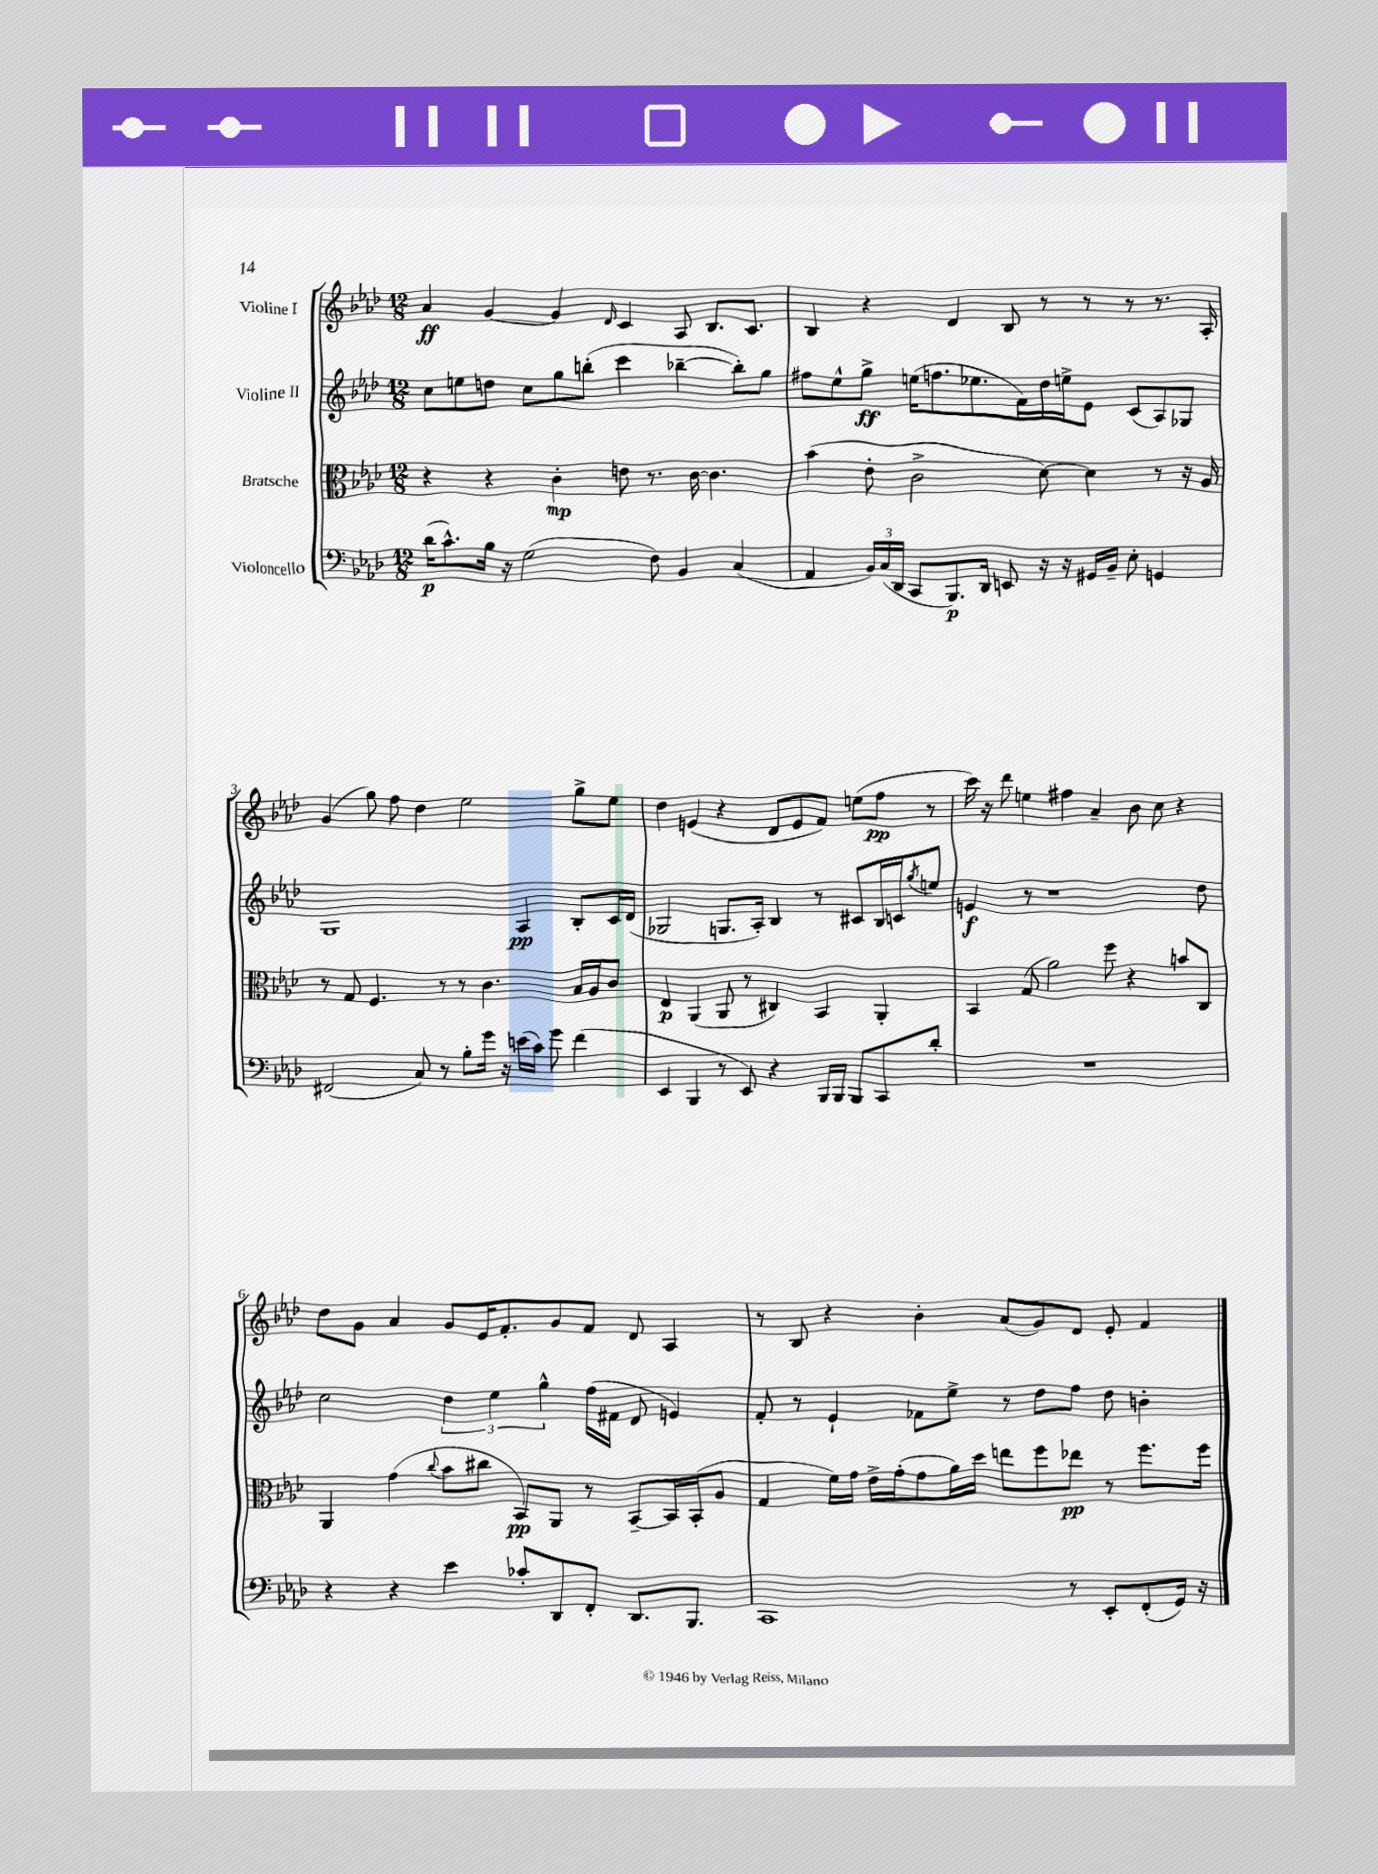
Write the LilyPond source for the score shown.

<<
\new StaffGroup <<
\new Staff = "s0" \with { instrumentName = "Violine I" } {
    \clef treble \key aes \major \numericTimeSignature \time 12/8
    aes'4\ff g'4~ g'4 \grace { des'16 } c'4 aes8 bes8. c'8. |
    bes4 r4 des'4 bes8 r8 r8 r8 r8. aes16-. |
    g'4( g''8) f''8 des''4 ees''2 g''8-> ees''8 |
    des''4 e'4( r4 des'8 e'8 f'8) e''8( f''8\pp r8 |
    c'''16) r16 des'''8 e''4 fis''4 aes'4-- bes'8 c''8 r4 |
    des''8 g'8 aes'4 g'8 ees'16 f'8.-. g'8 f'8 des'8 aes4 |
    r8 bes8 r4 bes'4-. aes'8( g'8) des'8 ees'8-. f'4 \bar "|." |
}
\new Staff = "s1" \with { instrumentName = "Violine II" } {
    \clef treble \key aes \major \numericTimeSignature \time 12/8
    c''8 e''8 d''8 c''8 g''8 b''8-.( c'''4 bes''4~-- bes''8-.) g''8 |
    fis''8 ees''8-^ g''8->\ff e''16( f''8. ees''8. f'16) des''16 e''16-> ees'8 c'8( aes8) ges8 |
    g1 aes4\pp bes8-. c'16 des'16( |
    ges2 g8. aes16-.) bes4 r8 cis'8 bes16 c'16 \acciaccatura { g''8 } e''8 |
    e'4\f r8 r1 des''8 |
    c''2 \tuplet 3/2 { des''4 ees''4 g''4-^ } f''16( fis'16 des'8 e'4) |
    f'8-. r8 ees'4-! fes'8 ees''8-> r8 des''8 f''8 des''8 b'4-. \bar "|." |
}
\new Staff = "s2" \with { instrumentName = "Bratsche" } {
    \clef alto \key aes \major \numericTimeSignature \time 12/8
    r4 r4 c'4-.\mp e'8 r8. c'16~ c'4. |
    bes'4( ees'8-. c'2-> des'8~) des'4 r8 r16 aes16 |
    r8 g8 f4. r8 r8 c'4. bes16 aes16 c'8 |
    ees4\p aes,4( aes,8 r8 cis4) bes,4 aes,4-. |
    bes,4 g8( aes'2) f''8 r4 b'8 c8 |
    aes,4 g'4( \appoggiatura { c''8 } bes'8 cis''8 bes,8\pp) aes,8 r8 bes,8~-- bes,16 bes,16-.( aes8 |
    g4 f'16) g'16 ees'16-> g'16-.( g'8 aes'16) des''16 e''8 f''8 ees''8\pp r8 f''8. f''16 \bar "|." |
}
\new Staff = "s3" \with { instrumentName = "Violoncello" } {
    \clef bass \key aes \major \numericTimeSignature \time 12/8
    des'16\p( c'8.-^) bes16 r16 g2( f8) bes,4 c4( |
    aes,4 \tuplet 3/2 { bes,16) c16( des,16 } c,8 bes,,8.\p) des,16 e,8 r16 r16 gis,16 bes,16-- ees8-. g,4 |
    fis,2( c8) r8 bes8-. g'16 r16 e'16( c'16) g'8 f'4( |
    ees,4 bes,,4 r8 ees,8) r4 bes,,16 bes,,16 bes,,8 c,8 des'8-. |
    R1. |
    r4 r4 ees'4 ces'8-. des,8 f,8-. des,8. bes,,8. |
    c,1 r8 ees,8-. f,8-.( g,16) r16 \bar "|." |
}
>>
>>
